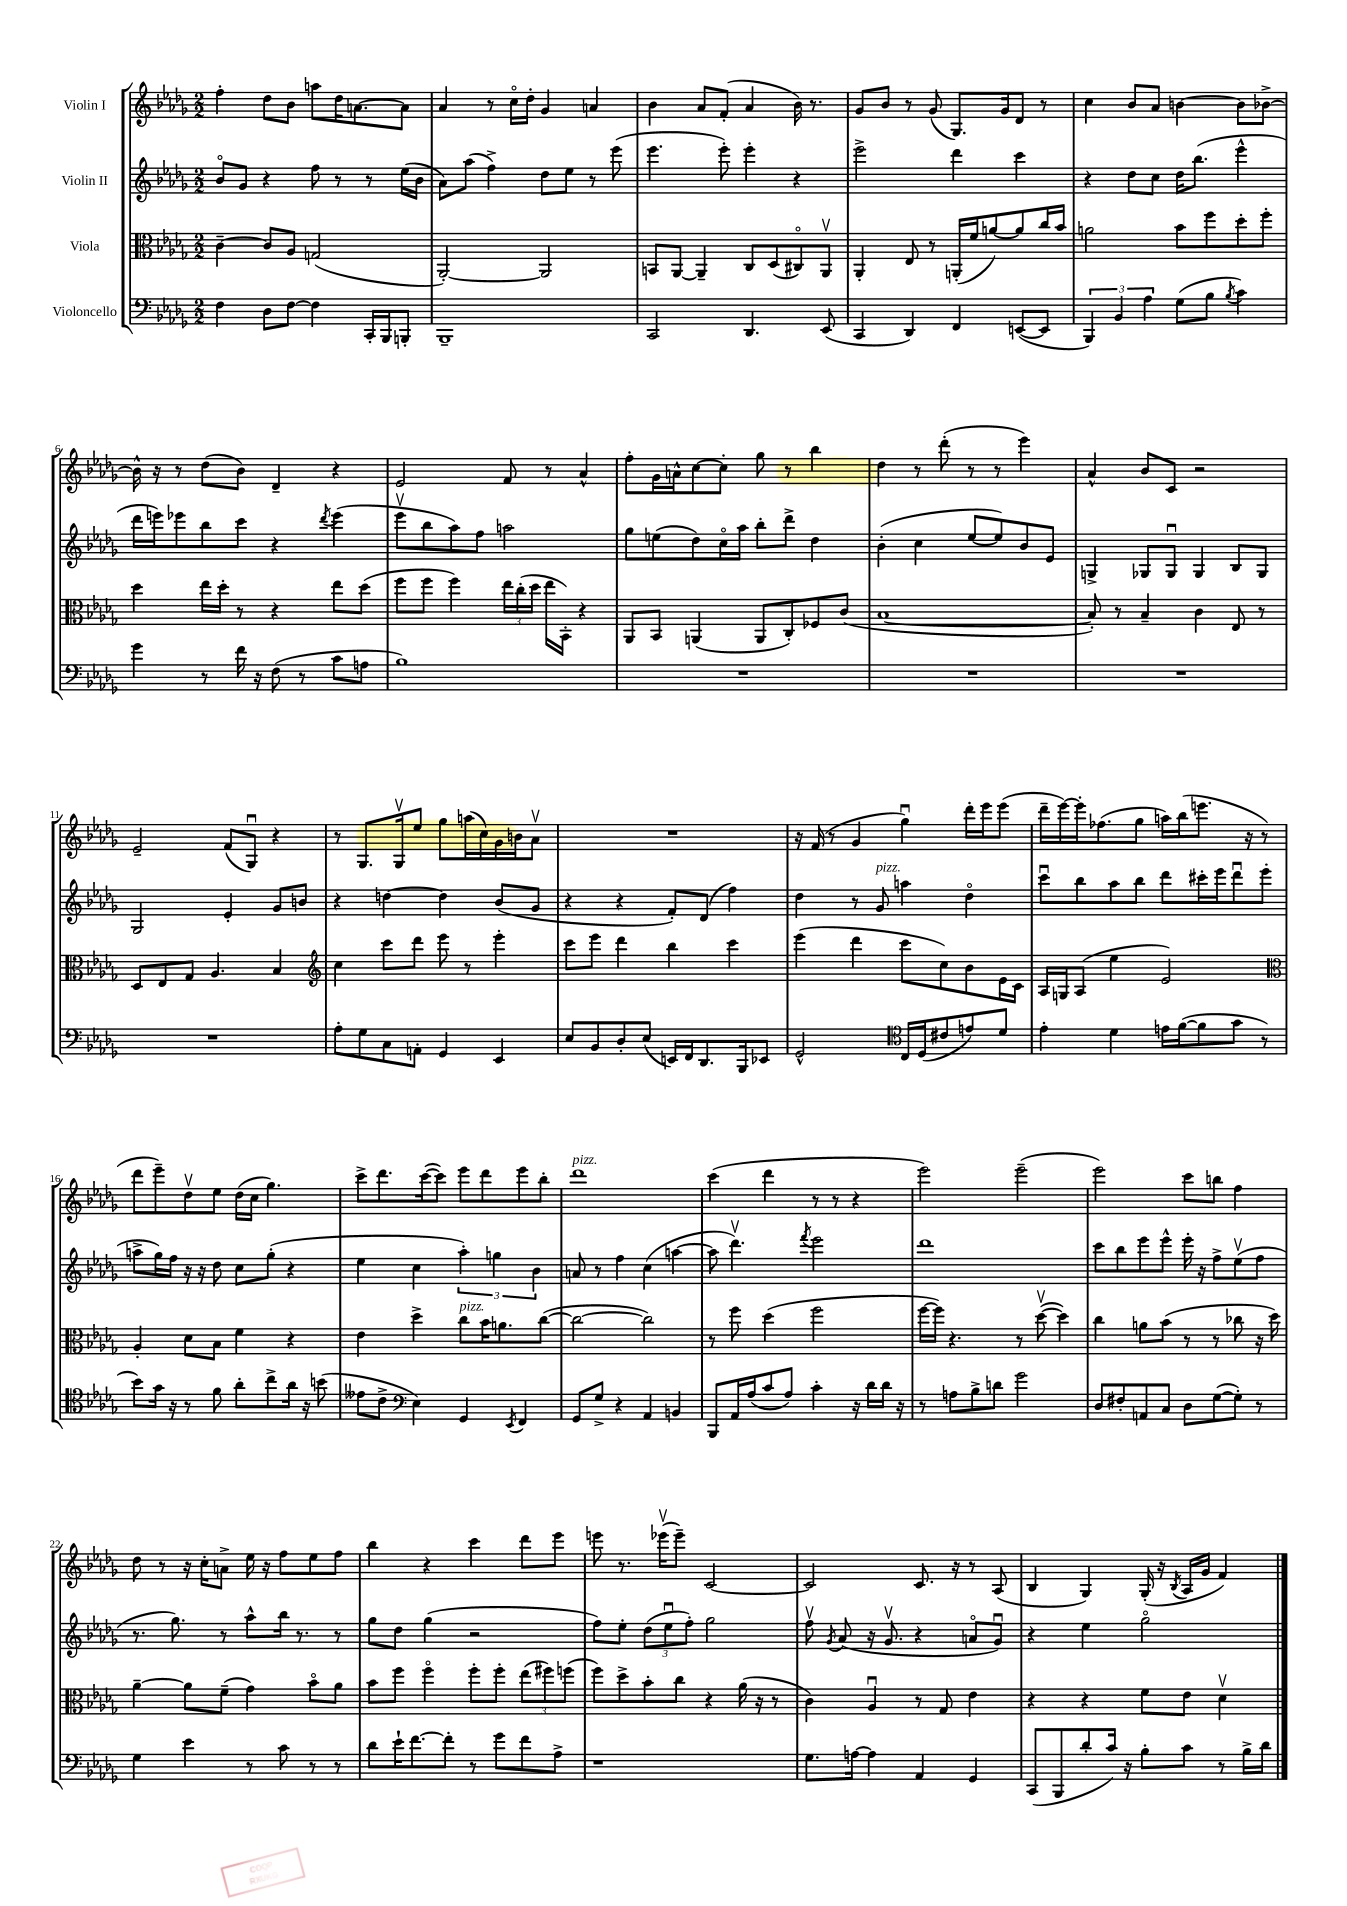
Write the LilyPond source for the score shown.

<<
\new StaffGroup <<
\new Staff = "s0" \with { instrumentName = "Violin I" } {
    \clef treble \key des \major \numericTimeSignature \time 2/2
    \autoBeamOff f''4-. des''8[ bes'8] a''8[ des''16 a'8.~ a'8] |
    aes'4 r8 c''16[\flageolet des''16]-. ges'4 a'4 |
    bes'4 aes'8[ f'8]-.( aes'4 bes'16) r8. |
    ges'8[ bes'8] r8 ges'8( ges8.[) ges'16 des'8] r8 |
    c''4 bes'8[ aes'8] b'4~ b'8[ bes'8]~-> |
    bes'16-^ r16 r8 des''8[( bes'8]) des'4-- r4 |
    ees'2 f'8 r8 aes'4-^ |
    f''8[-. ges'16 a'16-^ c''8~ c''8]-. ges''8 r8 bes''4 |
    des''4 r8 des'''8-.( r8 r8 ees'''4) |
    aes'4-^ bes'8[ c'8] r2 |
    ees'2-- f'8[( ges8]\downbow) r4 |
    r8 ges8.[ ges16\upbow ees''8] ges''8[ a''16( c''16) ges'16 b'16 aes'8]\upbow |
    R1 |
    r16 f'16( r8 ges'4 ges''4\downbow) des'''16[-. ees'''16 ees'''8]( |
    des'''16[-- ees'''16~) ees'''16-. fes''8.( ges''8] a''16[) bes''16( e'''8.] r16 r8 |
    des'''8[ ees'''8--) des''8\upbow ees''8] des''16[( c''16] ges''4.) |
    c'''8[-> des'''8. c'''16~( c'''8]) ees'''8[ des'''8 ees'''8 bes''8]-. |
    des'''1^\markup { \italic "pizz." } |
    c'''4( des'''4 r8 r8 r4 |
    ees'''2) ees'''2--( |
    ees'''2) c'''8[ b''8] f''4 |
    des''8 r8 r16 c''16[-. a'8]-> ees''16 r16 f''8[ ees''8 f''8] |
    bes''4 r4 c'''4 des'''8[ ees'''8] |
    e'''8 r8. ees'''16[\upbow( ees'''8]--) c'2~ |
    c'2 c'8. r16 r8 aes8( |
    bes4 ges4) ges16-.( r16 \acciaccatura { bes8 } aes16[ ges'16] f'4) \bar "|." |
}
\new Staff = "s1" \with { instrumentName = "Violin II" } {
    \clef treble \key des \major \numericTimeSignature \time 2/2
    \autoBeamOff bes'8[\flageolet ges'8] r4 f''8 r8 r8 ees''16[( bes'16] |
    aes'8[) aes''8]( f''4->) des''8[ ees''8] r8 ees'''8( |
    ees'''4. ees'''8-.) ees'''4-. r4 |
    ees'''2-> des'''4 c'''4 |
    r4 des''8[ c''8] des''16[ bes''8.]( ees'''4-^ |
    des'''16[ e'''16) ees'''8 bes''8 c'''8] r4 \acciaccatura { des'''8 } ees'''4( |
    ees'''8[\upbow bes''8 aes''8) f''8] a''2 |
    ges''8[ e''8( des''8) c''16\flageolet aes''16] bes''8[-. des'''8]-> des''4 |
    bes'4-.( c''4 ees''8[~ ees''8) bes'8 ees'8] |
    g4-> ges8[ ges8]\downbow ges4 bes8[ ges8] |
    ges2 ees'4-. ges'8[ b'8] |
    r4 d''4~ d''4 bes'8[( ges'8] |
    r4 r4 f'8[-.) des'8]( f''4) |
    des''4 r8 ges'8^\markup { \italic "pizz." } a''4 des''4\flageolet |
    c'''8[\downbow bes''8 aes''8 bes''8] des'''8[ cis'''16-. ees'''16 des'''8\downbow ees'''8]( |
    a''8[-> ges''16) f''16] r16 r16 des''8 c''8[ ges''8]-.( r4 |
    ees''4 c''4 \tuplet 3/2 { aes''4-.) g''4 bes'4 } |
    a'8 r8 f''4 c''4( a''4~ |
    a''8 des'''4.\upbow) \acciaccatura { f'''8 } ees'''2 |
    des'''1 |
    c'''8[ bes''8 ees'''8 ees'''8]-^ ees'''16-. r16 f''8[-> ees''8\upbow( f''8] |
    r8. ges''8.) r8 aes''8[-^ bes''16] r8. r8 |
    ges''8[ des''8] ges''4( r2 |
    f''8[) ees''8]-. \tuplet 3/2 { des''8[( ees''8\downbow f''8]-.) } ges''2 |
    f''8\upbow \acciaccatura { ges'8 } aes'8( r16 ges'8.\upbow r4 a'8[\flageolet ges'8]\downbow) |
    r4 ees''4 ges''2\flageolet \bar "|." |
}
\new Staff = "s2" \with { instrumentName = "Viola" } {
    \clef alto \key des \major \numericTimeSignature \time 2/2
    \autoBeamOff c'4~-- c'8[ aes8] g2( |
    aes,2~-.) aes,2 |
    b,8[ aes,8]~ aes,4-- c8[ des8( cis8\flageolet) aes,8]\upbow |
    aes,4-. ees8 r8 a,16[-.( f'16 a'8~) a'8 c''16 bes'16] |
    a'2 bes'8[ f''8 des''8-. f''8]-. |
    des''4 ees''16[ des''16]-. r8 r4 ees''8[ des''8]( |
    f''8[ f''8] f''4) \tuplet 3/2 { ees''16[ c''16-.( des''16] } ees''16[ bes,16]-.) r4 |
    aes,8[ bes,8] a,4( a,8[ c8-.) fes8 c'8]( |
    bes1~ |
    bes8-.) r8 bes4-- c'4 ees8 r8 |
    des8[ ees8 ges8] aes4. bes4 |
    \clef treble c''4 c'''8[ des'''8] ees'''8 r8 ees'''4-. |
    c'''8[ ees'''8] des'''4 bes''4 c'''4 |
    ees'''4( des'''4 c'''8[ c''8) bes'8 ees'16 c'16] |
    aes16[ g16 aes8]( ees''4 ees'2) |
    \clef alto aes4-. des'8[ bes8] f'4 r4 |
    ees'4 des''4-> c''8[^\markup { \italic "pizz." } bes'16 a'8. c''8]~( |
    c''2~ c''2) |
    r8 f''8 des''4( f''2 |
    f''16[~ f''16]) r4. r8 des''8~\upbow( des''4) |
    c''4 a'8[ bes'8]( r8 r8 ces''8 r16 des''16) |
    aes'4~-- aes'8[ f'8]--( ges'4) bes'8[\flageolet aes'8] |
    bes'8[ f''8] f''4\flageolet f''8[-. f''8]-. \tuplet 3/2 { ees''8[( fis''8) f''8]( } |
    f''8[) des''8-> bes'8-. c''8] r4 aes'16( r16 r8 |
    c'4) aes4\downbow r8 ges8 ees'4 |
    r4 r4 f'8[ ees'8] des'4\upbow \bar "|." |
}
\new Staff = "s3" \with { instrumentName = "Violoncello" } {
    \clef bass \key des \major \numericTimeSignature \time 2/2
    \autoBeamOff f4 des8[ f8]~ f4 c,16[-. bes,,16 b,,8]-. |
    bes,,1-- |
    c,2 des,4. ees,8( |
    c,4 des,4) f,4 e,8[~( e,8] |
    \tuplet 3/2 { bes,,4) bes,4 aes4 } ges8[( bes8] \acciaccatura { bes8 } c'4) |
    ges'4 r8 f'16 r16 f8( r8 c'8[ a8] |
    bes1) |
    R1 |
    R1 |
    R1 |
    R1 |
    aes8[-. ges8 c8 a,8]-. ges,4 ees,4 |
    ees8[ bes,8 des8-. ees8]( e,16[) f,16 des,8. bes,,16 ees,8] |
    ges,2-^ \clef tenor c16[ des16( cis'8 e'8) des'8] |
    ees'4-. des'4 e'16[ f'16~( f'8 ges'8] r8 |
    bes'8[) ges'16] r16 r8 f'8 aes'8[-. c''8-> aes'16] r16 b'8( |
    eeses'8[ c'8]-> \clef bass ees4) ges,4 \acciaccatura { ees,8 } f,4 |
    ges,8[ ges8]-> r4 aes,4 b,4 |
    bes,,8[ aes,16 aes16( c'8 aes8]) c'4-. r16 des'16[ des'16] r16 |
    r8 a8[ bes8-> d'8] ges'2 |
    des8[ fis8-. a,8 c8] des8[ ges8~( ges8]-.) r8 |
    ges4 ees'4 r8 c'8 r8 r8 |
    des'8[ ees'16-! f'8.~ f'8]-. r8 ges'8[ f'8 aes8]-> |
    r1 |
    ges8.[ a16]~ a4 aes,4 ges,4 |
    c,8[( bes,,8 des'8-. c'16]) r16 bes8[-. c'8] r8 bes16[-> des'16] \bar "|." |
}
>>
>>
